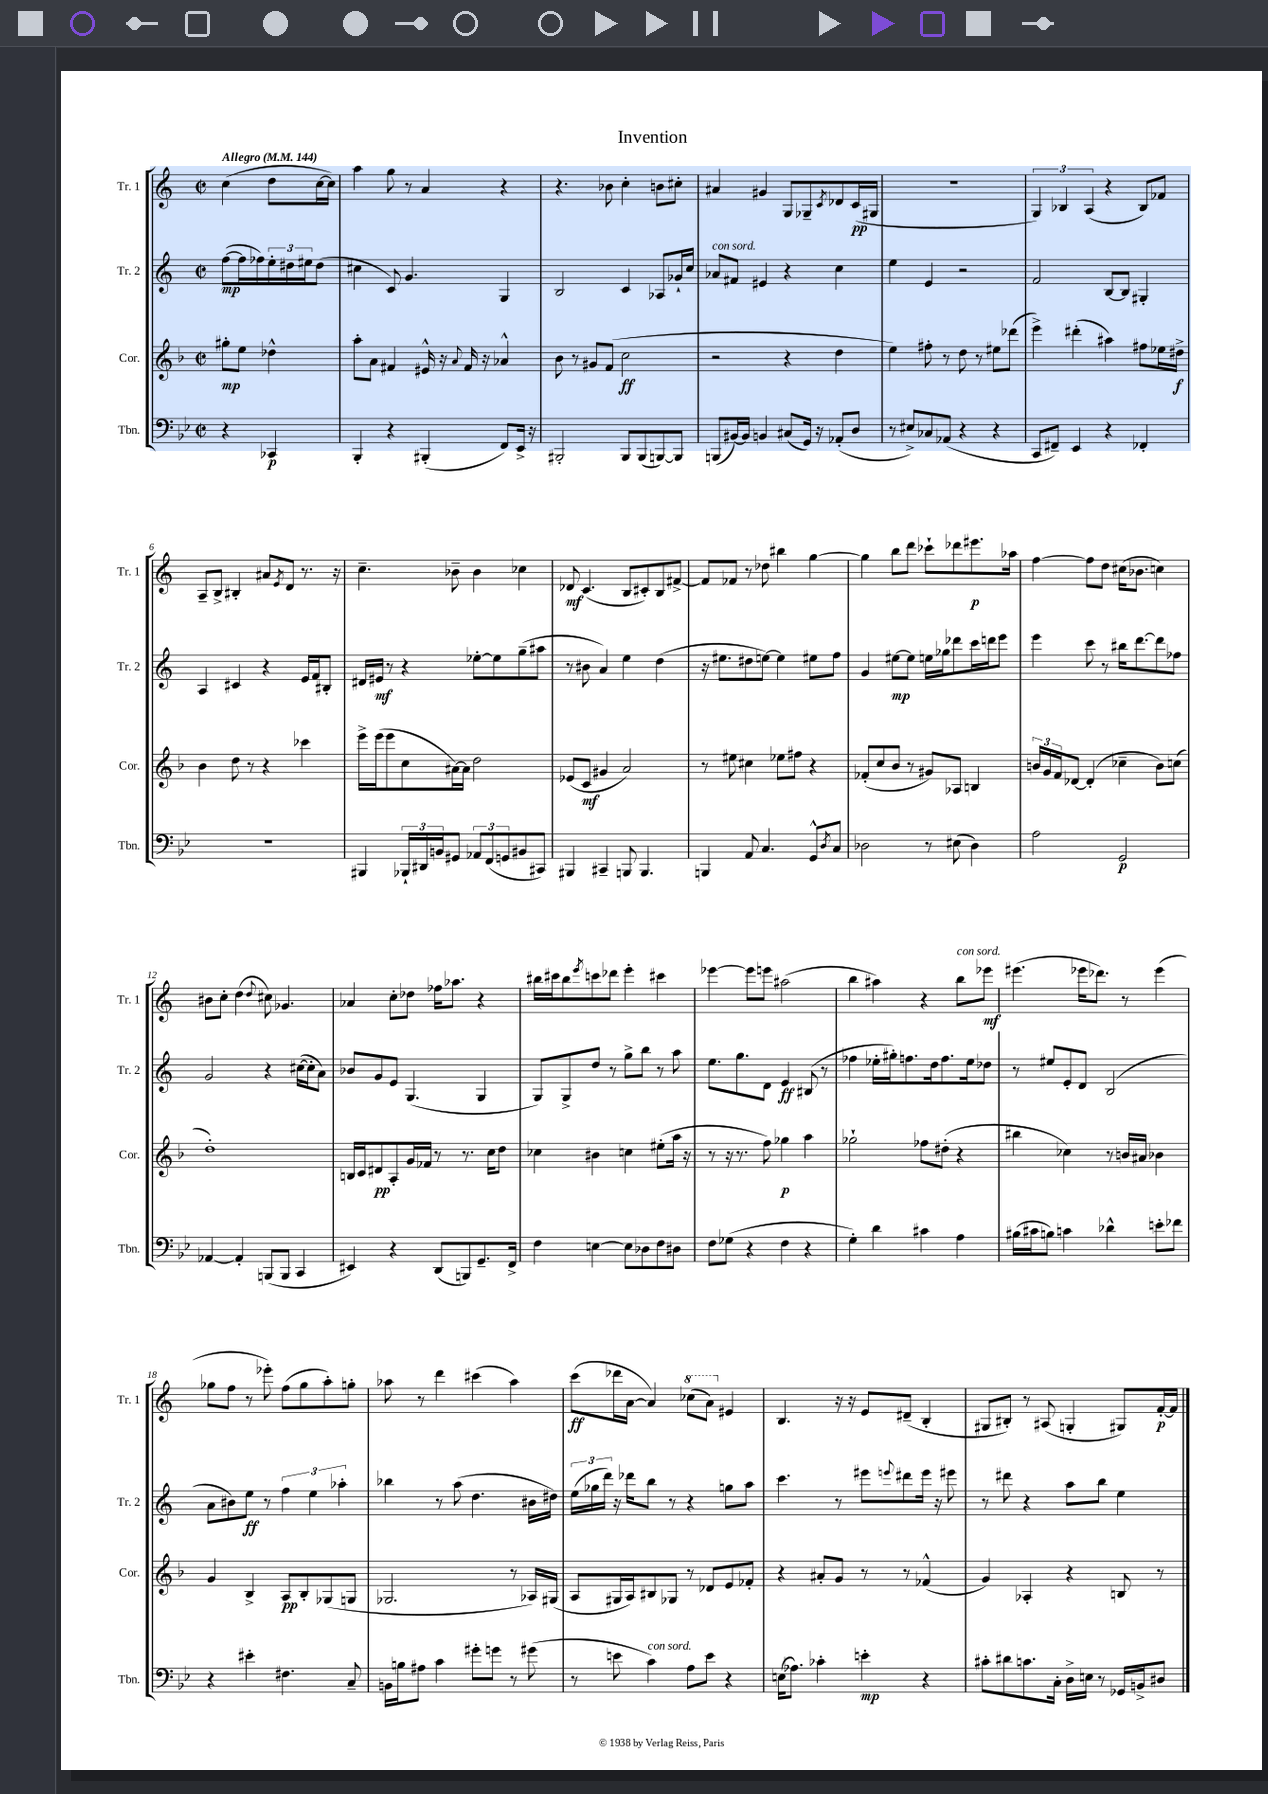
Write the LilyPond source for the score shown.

\header { title = "Invention" }
<<
\new StaffGroup <<
\new Staff = "s0" \with { instrumentName = "Tr. 1" shortInstrumentName = "Tr. 1" } {
    \clef treble \key c \major \defaultTimeSignature \time 2/2 \partial 2 \tempo "Allegro" 4 = 144
    c''4( d''8 c''16~ c''16) |
    a''4 g''8 r8 a'4 r4 |
    r4. bes'8 c''4-. b'8 cis''8-. |
    ais'4 gis'4 g8 ges8-- \acciaccatura { c'8 } des'8 c'16\pp( gis16 |
    r1 |
    \tuplet 3/2 { g4) bes4 a4( } r4 bes8) fes'8 |
    a8-- b8-> bis4-. ais'8 \acciaccatura { e'8 } d'8 r8. r16 |
    c''4.-- bes'8-- bes'4 ces''4 |
    des'8\mf c'4.( b8 cis'8-.) b8 fis'8~-> |
    fis'8 fes'8 r8 des''8 bis''4 g''4~ |
    g''4 b''8 d'''8 ces'''8-! des'''8 eis'''8.\p aes''16 |
    f''4~ f''8 d''8 cis''16( bes'8. c''4) |
    bis'8 c''8-. d''4( \appoggiatura { d''8 } cis''8) ges'4. |
    aes'4 c''8-. des''8 fes''16 aes''8. r4 |
    bis''16 cis'''16 bis''8 \acciaccatura { e'''8 } c'''8 des'''8 e'''4-. cis'''4 |
    ees'''4~ ees'''8 e'''8 ais''2( |
    b''4 ais''4) r4 b''8^\markup { \italic "con sord." } ees'''8\mf |
    eis'''4.( ees'''16 des'''8.) r8 ees'''4( |
    ges''8 f''8 r8 ees'''8-.) f''8( ges''8 a''8-.) g''8-. |
    aes''8 r8 d'''4 cis'''4( aes''4) |
    c'''8\ff( des'''16 a'16~ a'4) \ottava #1 ces'''8( a''8) \ottava #0 eis'4 |
    b4. r16 r16 e'8 dis'8--( b4-. |
    gis8 bis8-.) r8 ais8( g4-. gis8) f'16~-.\p f'16 \bar "|." |
}
\new Staff = "s1" \with { instrumentName = "Tr. 2" shortInstrumentName = "Tr. 2" } {
    \clef treble \key c \major \defaultTimeSignature \time 2/2 \partial 2
    f''8~\mp( f''16 fes''16) \tuplet 3/2 { e''16-. dis''16 eis''16 } dis''8( |
    cis''4 c'8) g'4. g4 |
    b2 c'4 aes8 ges'16-! c''16 |
    aes'8^\markup { \italic "con sord." } fis'8 eis'4 r4 c''4 |
    e''4 e'4 r2 |
    f'2 b8~ b8 gis4-. |
    a4 cis'4 r4 e'16 f'16 bis8-. |
    dis'16 eis'16\mf r8 r4 ees''8~-. ees''8 g''8--( ais''8 |
    r8 bis'8 a'4) e''4 d''4( |
    r16 eis''8. dis''8 e''8~) e''4 eis''8 f''8 |
    g'4 eis''8~\mp eis''8 e''16 ges''16 des'''8 c'''16 d'''16 e'''8 |
    e'''4 c'''8 r8 bis''16 d'''8.~ d'''8 fes''8 |
    g'2 r4 cis''16~( cis''16-. a'8) |
    bes'8 g'8 e'8 g4.( g4 |
    g8) g8-> d''8 r8 g''8-> b''8 r8 a''8 |
    e''8. g''8. d'8 e'4\ff bis8( r8 |
    fes''4 ees''16-. gis''16-.) f''8. d''16 f''8. ees''16 des''8 |
    r8 eis''8 e'8-. d'8 b2( |
    a'8 bis'8) e''8\ff r8 \tuplet 3/2 { f''4 e''4 aes''4-. } |
    bes''4 r8 a''8( d''4. bis'16 dis''16) |
    \tuplet 3/2 { e''16( ges''16 d'''16) } r16 des'''16 b''8 r8 r4 g''8 a''8 |
    c'''4. r8 eis'''8 \appoggiatura { e'''8 } dis'''8 e'''16 r16 eis'''8 |
    r8 dis'''8 r4 a''8 b''8 e''4 \bar "|." |
}
\new Staff = "s2" \with { instrumentName = "Cor." shortInstrumentName = "Cor." } {
    \clef treble \key f \major \defaultTimeSignature \time 2/2 \partial 2
    gis''8-.\mp e''8 des''4-^ |
    a''8-. a'8 fis'4 eis'16-^ r16 \appoggiatura { a'8 } fis'16 r16 aes'4-^ |
    bes'8 r8 gis'8 f'8( c''2\ff |
    r2 r4 d''4 |
    e''4) fis''8-. r8 d''8 r8 eis''8 des'''8( |
    e'''4->) dis'''4-.( ais''4) fis''8 ees''16 dis''16->\f |
    bes'4 d''8 r8 r4 ces'''4 |
    e'''16-> e'''16( e'''8 c''8 ais'16~) ais'16 d''2 |
    ees'8( c'8\mf gis'4 a'2) |
    r8 eis''8 cis''4 ees''8 fis''8 r4 |
    fes'8-.( c''8 bes'8 r8 gis'8) aes8 b4 |
    \tuplet 3/2 { b'16 g'16 f'16 } des'8~ des'4-.( ces''4-- b'8) c''8( |
    d''1-.) |
    b16 c'16 dis'8\pp a8-. g'16 fes'16 r8 r8. c''16 d''8 |
    ces''4 bis'4 c''4 eis''8-.( a''16 r16 |
    r8 r16 r8. f''8) ges''4\p a''4 |
    ges''2-! fes''8 dis''8-.( r4 |
    bis''4 ces''4) r8 b'16 ais'16 bes'4 |
    g'4 bes4-> a8\pp bes8-. ges8( g8 |
    ges2. r8 aes16) gis16( |
    a8 gis16 a16) bis8 ges8 r8 des'8 e'8 fes'8-. |
    r4 ais'8-. g'8 r8 r8 fes'4-^( |
    g'4) aes4-. r4 b8 r8 \bar "|." |
}
\new Staff = "s3" \with { instrumentName = "Tbn." shortInstrumentName = "Tbn." } {
    \clef bass \key bes \major \defaultTimeSignature \time 2/2 \partial 2
    r4 ces,4\p |
    bes,,4-. r4 bis,,4-.( f,8) ees,16-> r16 |
    bis,,2-. bis,,8 bis,,8( b,,8~) b,,8 |
    b,,8( bis,16~) bis,16 b,4 cis8( g,16) r16 aes,8-.( d8 |
    r8 eis8->) ces8 aes,8( r4 r4 |
    c,8 fis,8--) ees,4 r4 fes,4-. |
    r1 |
    bis,,4 \tuplet 3/2 { bes,,16-! dis,16 b,16 } gis,8 \tuplet 3/2 { aes,8 f,8( g,8 } bis,8 cis,8) |
    bis,,4 cis,4-- b,,8 b,,4. |
    b,,4 a,8 c4. g,8-^ \acciaccatura { d8 } c8 |
    des2 r8 eis8( des4) |
    a2 g,2\p |
    aes,4~ aes,4-. b,,8( b,,8 c,4 |
    eis,4) r4 d,8( b,,8) g,8.-- f,16-> |
    f4 e4~ e8 des8 f8 dis8 |
    f8 ges8( r4 f4 r4 |
    g4-.) d'4 cis'4 a4 |
    bis16( cis'16 b8) c'4 des'4-^ e'8-. fes'8 |
    r4 eis'4-. fis4. c8-- |
    b,16 b16 ais8 c'4 gis'8-. g'8 r8 gis'8( |
    r8 e'8 c'4^\markup { \italic "con sord." }) a8 e'8 r4 |
    e16( aes8.) ces'4-. e'4-.\mp r4 |
    cis'8-. dis'8 c'8. c16-. d16-> e16 r8 ges,16 b,16-> dis8 \bar "|." |
}
>>
>>
